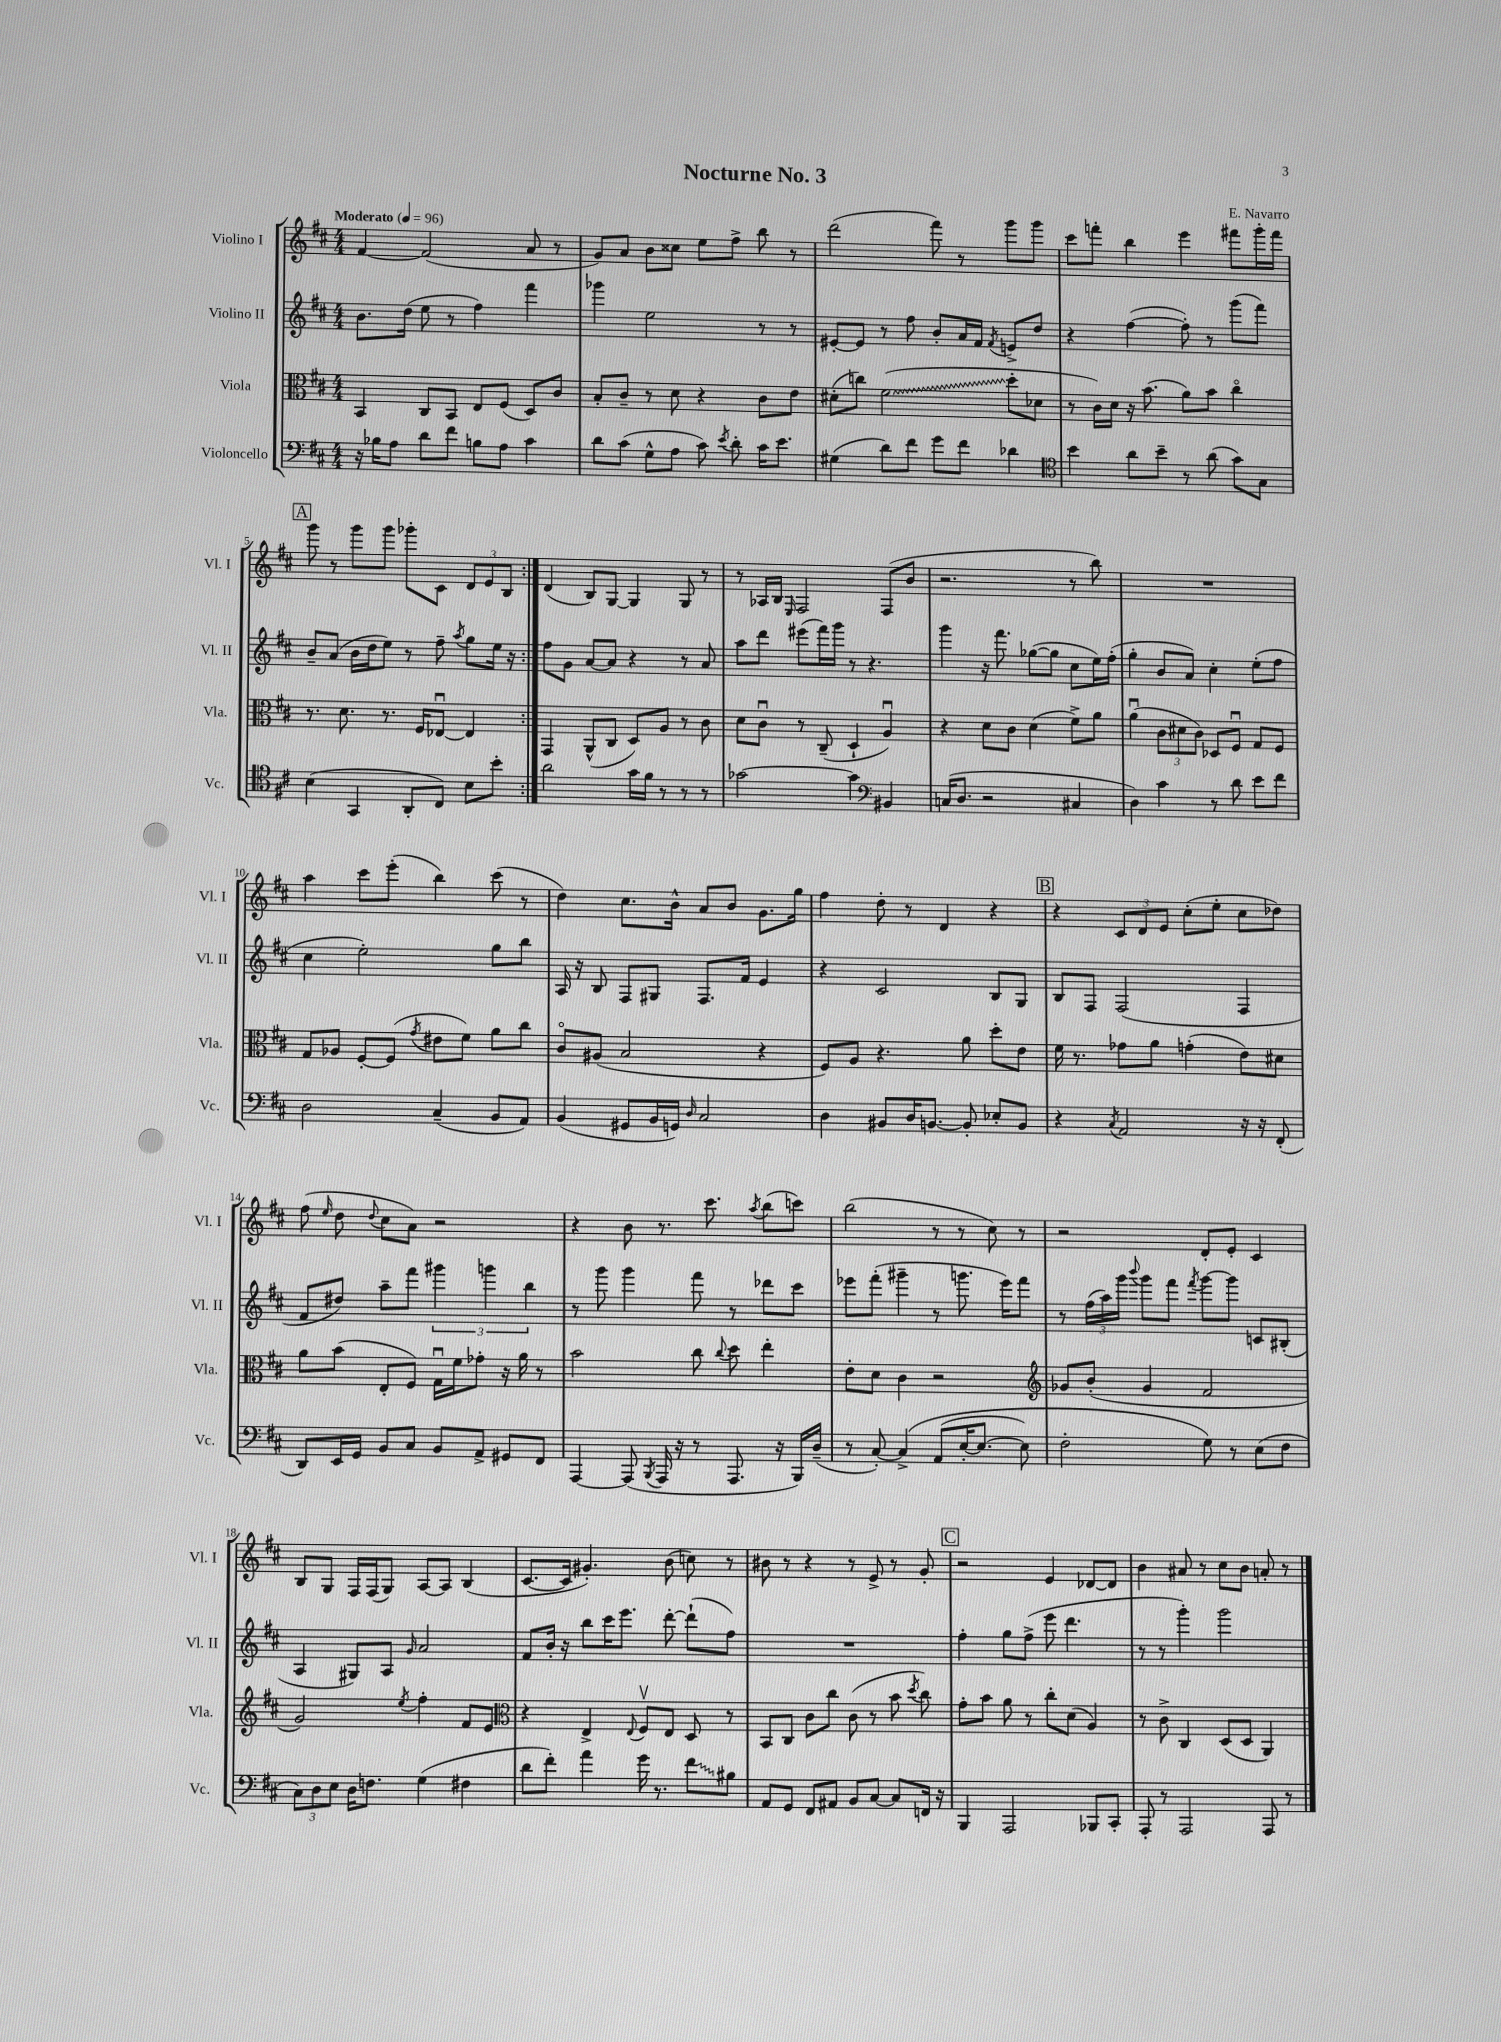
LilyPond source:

\header { title = "Nocturne No. 3" composer = "E. Navarro" }
<<
\new StaffGroup <<
\new Staff = "s0" \with { instrumentName = "Violino I" shortInstrumentName = "Vl. I" } {
    \clef treble \key d \major \numericTimeSignature \time 4/4 \tempo "Moderato" 4 = 96
    \autoBeamOff \repeat volta 2 { fis'4~ fis'2( a'8 r8 |
    g'8[) a'8] b'8[ cisis''8] e''8[ fis''8]-> b''8 r8 |
    d'''2( fis'''8) r8 g'''8[ g'''8] |
    cis'''8[ f'''8]-. b''4 e'''4 fis'''8[ g'''16-. fis'''16] |
    \mark \markup { \box "A" } g'''8 r8 g'''8[ g'''8] ges'''8[-. cis'8] \tuplet 3/2 { d'8[ e'8 b8] } | }
    d'4( b8[) g8]~ g4 g8 r8 |
    r8 aes16[ b16] \grace { e16 } fis2 fis8[( b'8] |
    r2. r8 b''8) |
    R1 |
    a''4 cis'''8[ e'''8]-.( b''4) cis'''8( r8 |
    d''4) cis''8.[ b'16]-^ a'8[ b'8] g'8.[ g''16] |
    fis''4 d''8-. r8 d'4 r4 |
    \mark \markup { \box "B" } r4 \tuplet 3/2 { cis'8[ d'8 e'8] } cis''8[-.( e''8]-. cis''8[ des''8]) |
    fis''8( \grace { e''16 } d''8 \appoggiatura { d''8 } cis''8[ a'8]) r2 |
    r4 b'8 r8. cis'''8. \acciaccatura { a''8 } b''8[( c'''8]) |
    b''2( r8 r8 cis''8) r8 |
    r2 d'8[-. e'8]-. cis'4 |
    b8[ g8] fis16[ fis16( g8]) a8[~ a8] b4( |
    cis'8.[~ cis'16] gis'4.-.) b'8( c''8) r8 |
    bis'8 r8 r4 r8 e'8-> r8 g'8-. |
    \mark \markup { \box "C" } r2 e'4 des'8[~ des'8] |
    b'4 ais'8 r8 cis''8[ b'8] a'8-. r8 \bar "|." |
}
\new Staff = "s1" \with { instrumentName = "Violino II" shortInstrumentName = "Vl. II" } {
    \clef treble \key d \major \numericTimeSignature \time 4/4
    \autoBeamOff \repeat volta 2 { b'8.[ d''16]( e''8 r8 fis''4) fis'''4 |
    ges'''4 e''2 r8 r8 |
    eis'8[~-. eis'8] r8 fis''8 b'8[-. a'16 fis'16] \acciaccatura { fis'8 } e'8[-> d''8] |
    r4 fis''4~( fis''8-.) r8 g'''8[( fis'''8]) |
    \mark \markup { \box "A" } b'8[-- a'8]( b'16[ d''16 e''8]) r8 fis''8-- \acciaccatura { a''8 } g''8[ e''16] r16 | }
    fis''8[ g'8] a'8[~ a'8] r4 r8 a'8 |
    a''8[ d'''8] eis'''8[( fis'''16) g'''16] r8 r4. |
    g'''4 r16 fis'''8. ges''8[~( ges''8] cis''8[ e''16) fis''16]-.( |
    g''4-. b'8[ a'8]) cis''4-. e''8[-.( fis''8] |
    cis''4 e''2-.) g''8[ b''8] |
    a16 r16 b8 fis8[ gis8] fis8.[ fis'16] e'4 |
    r4 cis'2 b8[ g8] |
    \mark \markup { \box "B" } b8[ fis8] fis2( fis4 |
    fis'8[ dis''8]) a''8[-- fis'''8] \tuplet 3/2 { gis'''4 g'''4 b''4 } |
    r8 g'''8 g'''4 fis'''8 r8 des'''8[ cis'''8] |
    ees'''8[ fis'''8]-.( gis'''4-- r8 g'''8. ees'''16[) fis'''8] |
    r8 \tuplet 3/2 { fis''16[( a''16) g'''16] } \appoggiatura { b'''8 } g'''8[ fis'''8] \acciaccatura { fis'''8 } g'''8[~ g'''8] c'8[ bis8]-.( |
    a4 gis8[) a8] \grace { g'16 } a'2 |
    fis'8[ b'16]-. r16 b''8[ cis'''16 e'''8.] d'''8~-. d'''8[-!( fis''8]) |
    R1 |
    \mark \markup { \box "C" } fis''4-. g''8[ fis''8]->( e'''8 d'''4. |
    r8 r8 g'''4-.) g'''2 \bar "|." |
}
\new Staff = "s2" \with { instrumentName = "Viola" shortInstrumentName = "Vla." } {
    \clef alto \key d \major \numericTimeSignature \time 4/4
    \autoBeamOff \repeat volta 2 { b,4 cis8[ b,8] e8[ fis8]( d8[) cis'8] |
    b8[-. cis'8]-- r8 d'8 r4 cis'8[ e'8] |
    dis'8[-.( c''8]) \once \override Glissando.style = #'zigzag fis'2\glissando( d''8[-. des'8] |
    r8 cis'16[) d'16] r16 b'8.( a'8[) b'8] cis''4\flageolet |
    \mark \markup { \box "A" } r8. d'8. r8. fis16[ ees8]~\downbow ees4 | }
    g,4 a,8[-^( cis8] d8[) a8] r8 cis'8 |
    d'8[ cis'8]\downbow r8 cis8--( d4-! a4\downbow) |
    r4 d'8[ cis'8] d'4( fis'8[->) a'8] |
    a'4\downbow( \tuplet 3/2 { cis'8[ dis'8 cis'8]) } des8[ fis8]\downbow g8[ fis8] |
    g8[ aes8] fis8[~-. fis8]( \acciaccatura { g'8 } eis'8[ fis'8]) a'8[ cis''8] |
    cis'8[\flageolet ais8]( b2 r4 |
    fis8[) a8] r4. a'8 d''8[-. e'8] |
    \mark \markup { \box "B" } fis'16 r8. ges'8[ a'8] g'4-.( e'8[) dis'8] |
    a'8[ b'8]( e8[-. fis8]) g16[\downbow fis'16 ges'8]-. r16 a'16 r8 |
    b'2 cis''8 \appoggiatura { cis''8 } d''8 e''4-. |
    e'8[-. d'8] cis'4 r2 |
    \clef treble ges'8[ b'8]-.( ges'4 fis'2 |
    g'2) \acciaccatura { e''8 } fis''4-. fis'8[ e'8] |
    \clef alto r4 e4-> \appoggiatura { e8 } fis8[\upbow e8] d8 r8 |
    b,8[ cis8] cis'8[ cis''8] cis'8( r8 b'8 \acciaccatura { d''8 } cis''8) |
    \mark \markup { \box "C" } g'8[-. b'8] a'8 r8 cis''8[-. d'8]( a4) |
    r8 cis'8-> cis4 d8[( d8] a,4) \bar "|." |
}
\new Staff = "s3" \with { instrumentName = "Violoncello" shortInstrumentName = "Vc." } {
    \clef bass \key d \major \numericTimeSignature \time 4/4
    \autoBeamOff \repeat volta 2 { r16 bes16[ a8] d'8[ fis'8] b8[ a8] cis'4 |
    d'8[ cis'8]( g8[-^ a8] cis'8) \acciaccatura { e'8 } d'8-. cis'16[ e'8.] |
    gis4( d'8[) fis'8] g'8[ fis'8] des'4 |
    \clef tenor b'4 a'8[ b'8]-- r8 a'8( g'8[) g8] |
    \mark \markup { \box "A" } b4( g,4 a,8[-. cis8]) b8[ b'8]-. | }
    a'2 g'16[ fis'16] r8 r8 r8 |
    ges'2~ ges'4 \clef bass bis,4 |
    c16[( d8.] r2 cis4 |
    d4) cis'4 r8 d'8 e'8[ fis'8] |
    d2 cis4--( b,8[ a,8]) |
    b,4( gis,8[ b,16 g,16]) \grace { d16 } cis2 |
    d4 bis,8[ d16 b,8.]~ b,8-. ees8[-. b,8] |
    \mark \markup { \box "B" } r4 \acciaccatura { cis8 } a,2 r16 r16 fis,8-.( |
    d,8[) e,16 g,16] b,8[ cis8] b,8[ a,8]-> gis,8[ fis,8] |
    a,,4~ a,,8( \acciaccatura { b,,8 } a,,16 r16 r8 a,,8. r16 b,,16[) d16]--( |
    r8 cis8~-.) cis4->\( a,8[( e16~-. e8.]~ e8) |
    fis2-. g8\) r8 e8[( fis8] |
    \tuplet 3/2 { cis8[) d8 e8] } d16[ f8.] g4( fis4 |
    d'8[ fis'8]-.) a'4 g'16 r8. \once \override Glissando.style = #'zigzag fis'8[\glissando bis8] |
    a,8[ g,8] fis,8[ ais,8] b,8[ cis8]~ cis8[ f,16] r16 |
    \mark \markup { \box "C" } b,,4 a,,2 bes,,8[ cis,8]-. |
    a,,8-. r8 a,,2 a,,8 r8 \bar "|." |
}
>>
>>
